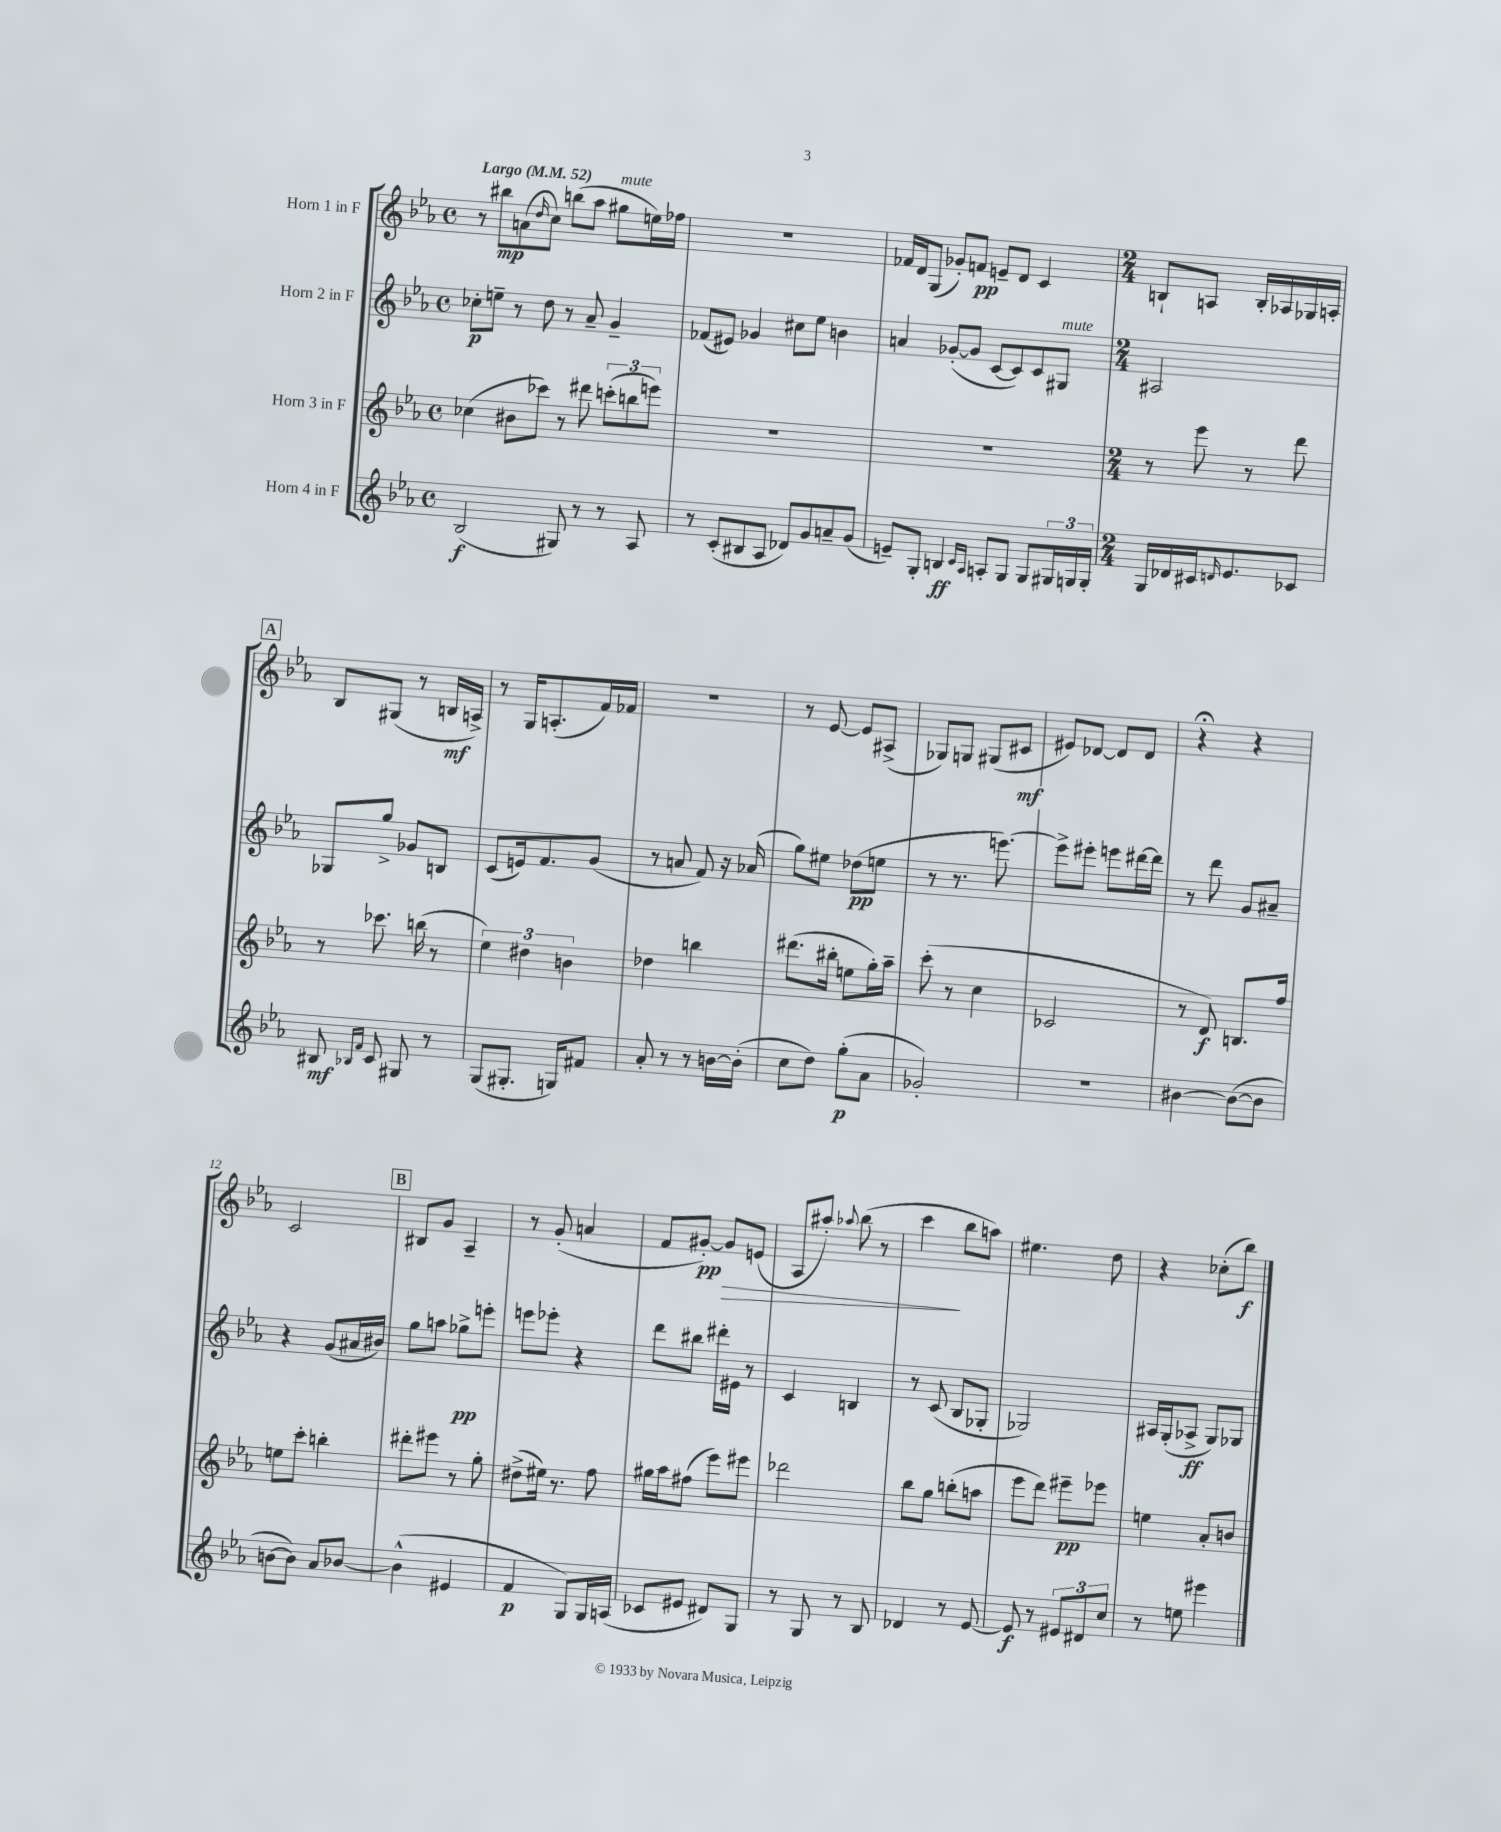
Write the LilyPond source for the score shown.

<<
\new StaffGroup <<
\new Staff = "s0" \with { instrumentName = "Horn 1 in F" } {
    \clef treble \key ees \major \defaultTimeSignature \time 4/4 \tempo "Largo" 4 = 52
    r8 bis''8\mp a'8( \grace { d''16 } c''8) b''8( aes''8 gis''8^\markup { \italic "mute" } e''16) fes''16 |
    R1 |
    fes'16 d'16 g8( ges'8-.) f'8\pp e'8-- d'8 c'4 |
    \numericTimeSignature \time 2/4 b8-! a8 b16-. aes16 ges16 a16-. |
    \mark \markup { \box "A" } bes8 gis8( r8 b16\mf a16->) |
    r8 g16 a8.-.( f'16) fes'16 |
    R2 |
    r8 ees'8~ ees'8 ais8->( |
    ges8) g8 gis8( cis'8\mf |
    eis'8) des'8~ des'8 des'8 |
    r4\fermata r4 |
    c'2 |
    \mark \markup { \box "B" } bis8 g'8 aes4-- |
    r8 g'8-.( a'4 |
    f'8 gis'8~-.\pp) gis'8\> e'8( |
    aes8 ais''8-.) \appoggiatura { aes''8 } bes''8( r8 |
    c'''4\! bes''8 a''8) |
    eis''4. d''8 |
    r4 ces''8-.( bes''8\f) \bar "|." |
}
\new Staff = "s1" \with { instrumentName = "Horn 2 in F" } {
    \clef treble \key ees \major \defaultTimeSignature \time 4/4
    ces''8-.\p e''8-- r8 d''8 r8 aes'8-- g'4-- |
    fes'8( eis'8) ges'4 cis''8 ees''8 b'4 |
    a'4 ges'8~-.( ges'8 c'8~ c'8) c'8 gis8^\markup { \italic "mute" } |
    \numericTimeSignature \time 2/4 ais2 |
    \mark \markup { \box "A" } ges8 g''8-> ges'8 b8 |
    c'8( e'16) f'8. g'8( |
    r8 a'8 f'8) r16 aes'16( |
    g''8) eis''8 des''8\pp( e''8 |
    r8 r8. e'''8.~) |
    e'''8-> eis'''8-. e'''8 dis'''16~ dis'''16 |
    r8 d'''8 g'8 ais'8-- |
    r4 g'8( ais'16 bis'16) |
    \mark \markup { \box "B" } g''8 a''8 ges''8->\pp e'''8-. |
    e'''8 ees'''8-. r4 |
    d'''8 bis''8 dis'''16-. eis'16 r8 |
    c'4 b4 |
    r8 c'8( bes8 ges8-. |
    ges2) |
    ais16 g16-.( aes8->\ff g8) ges8 \bar "|." |
}
\new Staff = "s2" \with { instrumentName = "Horn 3 in F" } {
    \clef treble \key ees \major \defaultTimeSignature \time 4/4
    ces''4( bis'8 ces'''8) r8 dis'''8 \tuplet 3/2 { c'''8-.( b''8 e'''8) } |
    R1 |
    R1 |
    \numericTimeSignature \time 2/4 r8 ees'''8 r8 d'''8 |
    \mark \markup { \box "A" } r8 ces'''8. b''16( r8 |
    \tuplet 3/2 { ees''4) dis''4 b'4 } |
    des''4 b''4 |
    dis'''8.( bis''16-. e''8 g''16-.) aes''16-- |
    c'''8-.( r8 c''4 |
    ces'2 |
    r8 d'8\f) b8. f''16 |
    e''8 c'''8-. b''4-. |
    \mark \markup { \box "B" } dis'''8-. eis'''8 r8 g''8-. |
    dis''8->( eis''16) r8. f''8 |
    gis''16 aes''16 fis''8( ees'''8) eis'''8 |
    des'''2 |
    bes''8 g''8 b''8-.( a''8 |
    ees'''8 d'''8) eis'''8--\pp ees'''8 |
    e''4 aes'8-. b'8 \bar "|." |
}
\new Staff = "s3" \with { instrumentName = "Horn 4 in F" } {
    \clef treble \key ees \major \defaultTimeSignature \time 4/4
    bes2\f( gis8) r8 r8 aes8 |
    r8 c'8-.( bis8 aes8 des'8) g'8 a'8-- g'8( |
    e'8--) g8-. b4\ff \grace { c'16 aes16 } a8-. g8 g8 \tuplet 3/2 { gis16 g16 g16-. } |
    \numericTimeSignature \time 2/4 g16 des'16 cis'16 \grace { d'16 } ees'8. ces'8 |
    \mark \markup { \box "A" } bis8\mf \grace { bes16 f'16 } c'8 gis8 r8 |
    g8( gis8.-. g16) fis'8 |
    aes'8-. r8 r8 b'16~ b'16-.( |
    c''8 d''8) g''8-.\p( aes'8 |
    ges'2-.) |
    R2 |
    bis'4~ bis'8~( bis'8 |
    b'8~ b'8) aes'8 bes'8~ |
    \mark \markup { \box "B" } bes'4-^( eis'4 |
    f'4\p g8) g16 a16( |
    ces'8 eis'8 dis'8) g8 |
    r8 g8 r8 bes8 |
    des'4 r8 ees'8~ |
    ees'8\f r8 \tuplet 3/2 { eis'8 dis'8 c''8 } |
    r8 e''8 eis'''4 \bar "|." |
}
>>
>>
